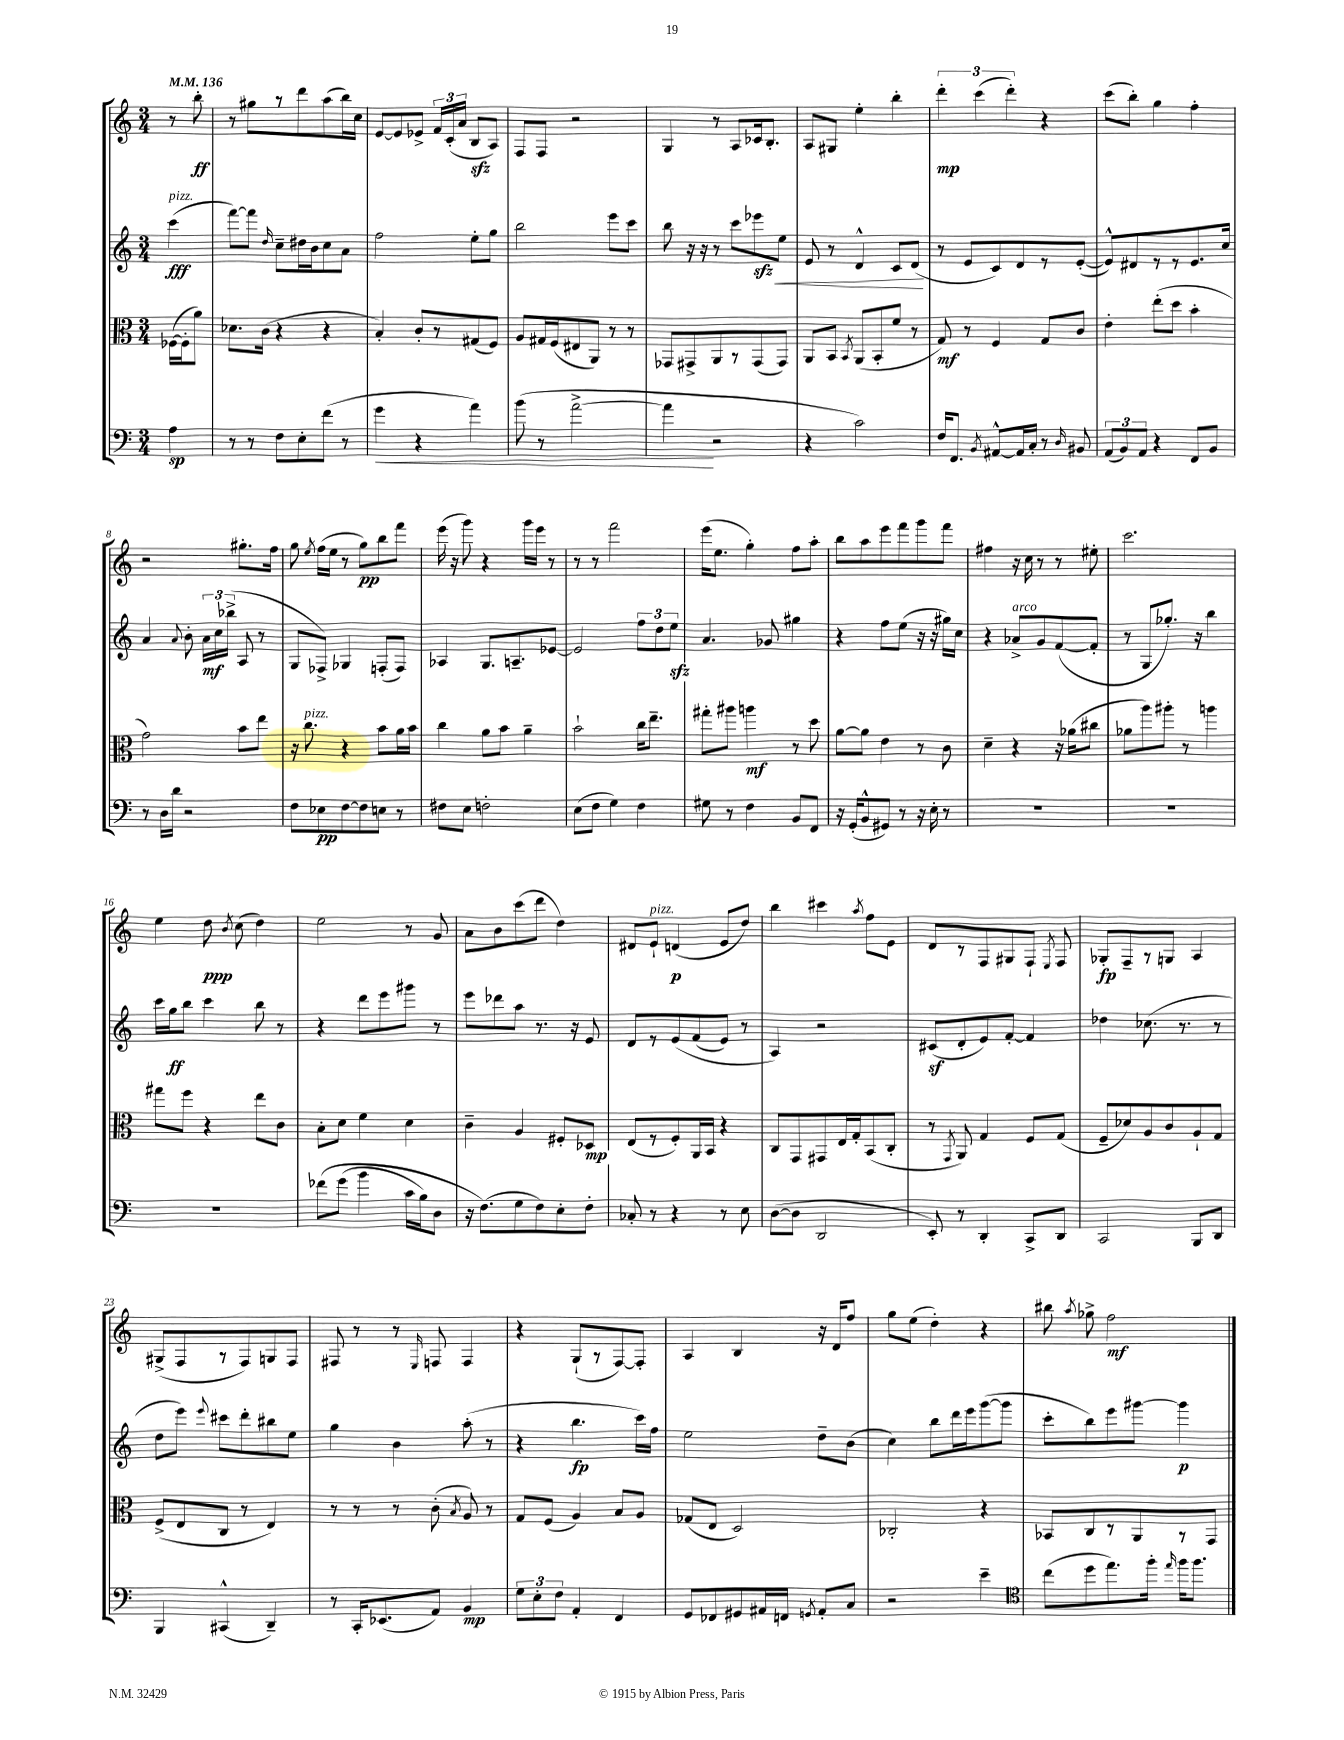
<<
\new StaffGroup <<
\new Staff = "s0" {
    \clef treble \key c \major \numericTimeSignature \time 3/4 \partial 4 \tempo 4 = 136
    \autoBeamOff r8 b''8-.\ff |
    r8 gis''8[ r8 d'''8 a''8( b''16) c''16] |
    e'8[~ e'8 ees'8]-> \tuplet 3/2 { f'16[ c'16-.( a'16] } b8[\sfz a8]) |
    f8[ f8] r2 |
    g4 r8 a8[ ces'16 b8.]-. |
    a8[ gis8] e''4-. b''4-. |
    \tuplet 3/2 { d'''4-.\mp c'''4( d'''4-.) } r4 |
    c'''8[( b''8]-.) g''4 f''4-. |
    r2 gis''8.[-. f''16] |
    g''8 \acciaccatura { e''8 } f''16[( e''16] r8 g''8[\pp) b''8 f'''8] |
    e'''16( r16 g'''8) r4 g'''16[ e'''16] r8 |
    r8 r8 f'''2 |
    e'''16[( e''8.] g''4-.) f''8[ a''8]-. |
    b''8[ a''8 e'''8 f'''8 g'''8 f'''8] |
    fis''4 r16 c''16 r8 r8 eis''8-. |
    c'''2. |
    e''4 d''8\ppp \acciaccatura { b'8 } c''8( d''4) |
    e''2 r8 g'8 |
    a'8[ b'8 c'''8( d'''8] d''4) |
    dis'8[ e'8]-!^\markup { \italic "pizz." } d'4\p( e'8[ d''8]) |
    b''4 cis'''4 \acciaccatura { a''8 } f''8[ e'8] |
    d'8[ r8 f8 gis8 f8]-! \acciaccatura { e8 } f8 |
    ges8[-.\fp f8-- r8 g8] a4 |
    gis8[->( f8 r8 f8) g8 f8] |
    fis8 r8 r8 \grace { e16 } f8 f4 |
    r4 g8[-!( r8 f8~) f8]-. |
    a4 b4 r16 d'16[ f''8] |
    g''8[ e''8]( d''4-.) r4 |
    bis''8 \acciaccatura { a''8 } ges''8-> f''2\mf \bar "|." |
}
\new Staff = "s1" {
    \clef treble \key c \major \numericTimeSignature \time 3/4 \partial 4
    \autoBeamOff c'''4\fff^\markup { \italic "pizz." }( |
    f'''8[~) f'''8] \grace { d''16 } c''8[-- dis''16 b'16 c''8 a'8] |
    f''2 e''8[-. g''8] |
    b''2 e'''8[ c'''8] |
    b''8 r16 r16 r8 c'''8[ ees'''8\sfz\< e''8] |
    e'8 r8 d'4-^ c'8[ d'8]\!( |
    r8 e'8[ c'8) d'8 r8 e'8]~-.( |
    e'8[-^) dis'8 r8 r8 e'8. c''16] |
    a'4 \appoggiatura { a'8 } b'8-. \tuplet 3/2 { a'16[\mf c''16 bes''16]->( } a8 r8 |
    g8[ fes8]->) ges4 f8[-.( f8]) |
    aes4 g8.[ a8.-- ees'8]~ |
    ees'2 \tuplet 3/2 { f''8[ d''8 e''8]\sfz } |
    a'4. ges'8 gis''4 |
    r4 f''8[ e''8]( r16 r16 gis''16[) c''16] |
    r4 aes'8[->^\markup { \italic "arco" } g'8 f'8~( f'8]-. |
    r8 g8[ ges''8.]-.) r16 b''4 |
    c'''16[ g''16\ff b''8] c'''4 b''8 r8 |
    r4 d'''8[ e'''8 gis'''8] r8 |
    e'''8[ des'''8 a''8] r8. r16 e'8 |
    d'8[ r8 e'8\( f'8( e'8]) r8 |
    a4\) r2 |
    cis'8[\sf( d'8-. e'8) f'8]~-. f'4 |
    des''4 ces''8.( r8. r8 |
    d''8[ e'''8]) \appoggiatura { e'''8 } cis'''8[ d'''8-. bis''8 e''8] |
    g''4 b'4 a''8-.( r8 |
    r4 b''4.\fp c'''16[) f''16] |
    e''2 d''8[-- b'8]( |
    c''4) b''8[ d'''16 e'''16 g'''8~( g'''8] |
    c'''8[-. b''8) e'''8 gis'''8]~ gis'''4\p \bar "|." |
}
\new Staff = "s2" {
    \clef alto \key c \major \numericTimeSignature \time 3/4 \partial 4
    \autoBeamOff fes16[~( fes16-. a'8]) |
    des'8.[ c'16]( r4 r4 |
    b4-.) c'8[-. r8 gis8( f8]) |
    a8[ gis16 f16( eis8 a,8]) r8 r8 |
    ges,8[ gis,8-> a,8 r8 gis,8( gis,8]) |
    a,8[ b,8] \acciaccatura { b,8 } a,8[( b,8-. f'8] r8 |
    g8\mf) r8 f4 g8[ c'8] |
    e'4-. e''8[-.( d''8] b'4-. |
    g'2) b'8[ e''8] |
    r16 c''8.^\markup { \italic "pizz." } r4 b'8[ a'16 b'16] |
    c''4 a'8[ b'8] a'4-- |
    b'2-! c''16[ e''8.]-- |
    gis''8[-. ais''8] a''4\mf r8 d''8 |
    a'8[~ a'8] e'4 r8 c'8 |
    d'4-- r4 r16 aes'16[( cis''8] |
    aes'8[ a''8) ais''8]-. r8 a''4 |
    gis''8[ f''8] r4 e''8[ c'8] |
    b8[-. d'8] f'4 d'4 |
    c'4-- a4 fis8[-. des8]\mp |
    e8[( r8 f8-.) a,16 b,16] r4 |
    c8[ g,8 gis,8 e16 g16-. b,8( c8]-. |
    r8 \acciaccatura { g,8 } a,8) g4 f8[ g8]( |
    f8[-- des'8) a8 c'8 a8-! g8] |
    f8[->( e8 c8] r8 e4) |
    r8 r8 r8 c'8-.( \acciaccatura { b8 } a8) r8 |
    g8[ f8]( a4) b8[ a8] |
    ges8[( e8] d2) |
    ces2-. r4 |
    bes,8[ c8 r8 a,8 r8 g,8] \bar "|." |
}
\new Staff = "s3" {
    \clef bass \key c \major \numericTimeSignature \time 3/4 \partial 4
    \autoBeamOff a4\sp |
    r8 r8 f8[ e8-. f'8]( r8 |
    g'4\< r4 a'4) |
    b'8( r8 a'2~-> |
    a'4\! r2 |
    r4 c'2) |
    f16[ f,8.] \acciaccatura { b,8 } ais,8[~-^ ais,16 c16]-. r8 \grace { d16 } bis,8 |
    \tuplet 3/2 { a,8[( b,8) a,8] } r4 f,8[ b,8] |
    r8 d16[ d'16] r2 |
    f8[ ees8\pp f8~ f8 e8] r8 |
    fis8[ e8] f2-. |
    e8[( f8] g4) f4 |
    gis8 r8 f4 b,8[ f,8] |
    r16 g,16[-.( b,8-^ gis,8]) r8 r16 e16-. r8 |
    R2. |
    R2. |
    R2. |
    fes'8[\( g'8]( b'4 c'16[ b16) d8] |
    r16 f8.[(\) g8 f8) e8-. f8]-. |
    ces8-. r8 r4 r8 e8 |
    d8[~( d8] d,2 |
    e,8-.) r8 d,4-. c,8[-> d,8] |
    c,2 b,,8[ d,8] |
    b,,4 cis,4-^( d,4--) |
    r8 c,16[-. ees,8.( a,8]) b,4\mp |
    \tuplet 3/2 { g8[ e8-. f8] } a,4-. f,4 |
    g,8[ fes,8 gis,8 ais,16 f,16] \acciaccatura { g,8 } ais,8[-. c8] |
    r2 e'4-- |
    \clef tenor c''8[( d''8 e''8.) f''16]-. \grace { e''16 } f''16[ f''8.] \bar "|." |
}
>>
>>
